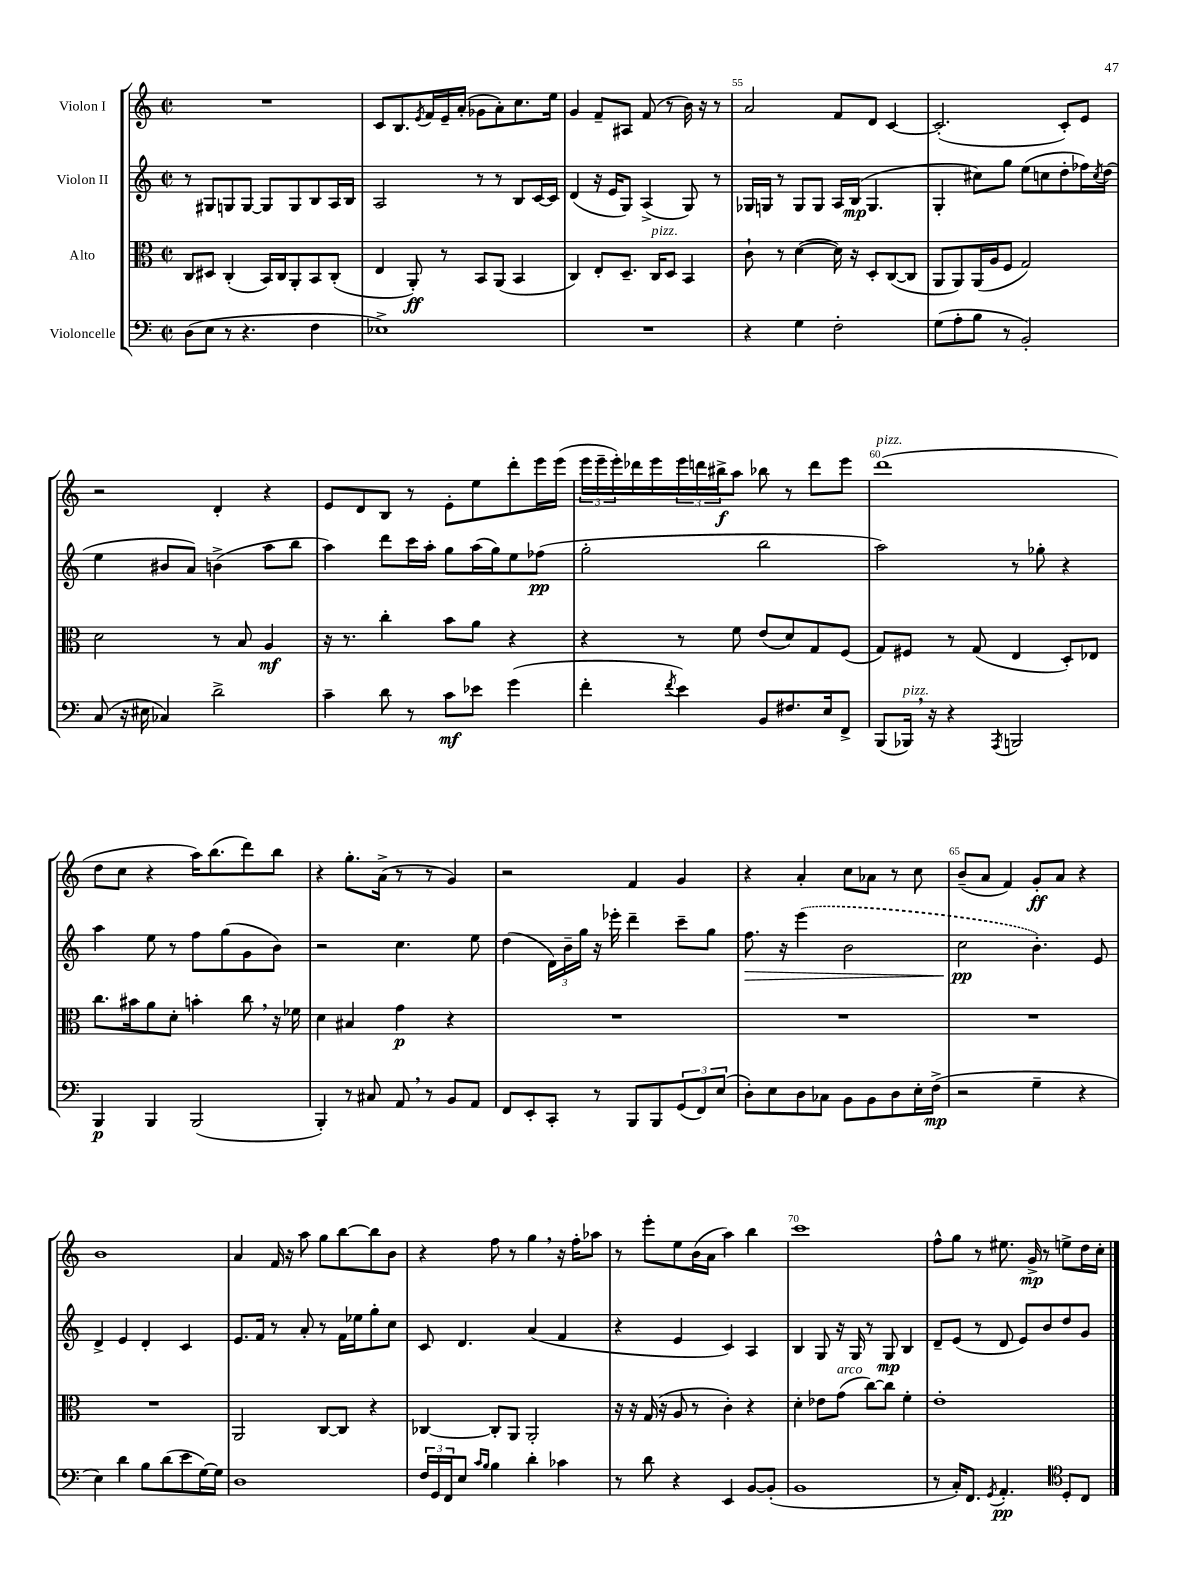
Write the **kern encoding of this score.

**kern	**kern	**kern	**kern
*staff4	*staff3	*staff2	*staff1
*clefF4	*clefC3	*clefG2	*clefG2
*k[]	*k[]	*k[]	*k[]
*M2/2	*M2/2	*M2/2	*M2/2
*met(c|)	*met(c|)	*met(c|)	*met(c|)
(8D	8C	8r	1r
8E	8D#	8G#	.
8r	(4C'	8G	.
4.r	.	[8G	.
.	16BB)	8G]	.
.	16C	.	.
.	8AA'	8G	.
4F	8BB	8B	.
.	(8C'	16A	.
.	.	16B	.
=	=	=	=
1E-^)	4E	2A	8c
.	.	.	8.B
.	8AA')	.	.
.	.	.	8qe
.	.	.	16f
.	8r	.	16e~
.	.	.	(16a'
.	8BB	8r	8g-
.	(8AA	8r	8a')
.	4BB	8B	8.cc
.	.	[16c	.
.	.	16c]	16ee
=	=	=	=
1r	4C)	(4d	4g
.	8E'	16r	8f~
.	.	16e	.
.	8.D~	8G)	8A#
.	.	(4A^	(8f
.	16C	.	.
.	8D	.	8r
.	4BB	8G)	16b)
.	.	.	16r
.	.	8r	8r
=	=	=	=
4r	8c`	16G-	2a
.	.	16G	.
.	8r	8r	.
4G	([4d	8G	.
.	.	8G	.
2F'	16d])	16A	8f
.	16r	(16B	.
.	8D'	4.G	8d
.	([8C	.	[4c
.	8C]	.	.
=	=	=	=
(8G	8AA	4G'	(2.c']
8A'	8AA)	.	.
8B	(16AA	8cc#)	.
.	16A	.	.
8r	8F	8gg	.
2BB')	2G)	(8ee	.
.	.	8cc	.
.	.	8dd'	8c')
.	.	16ff-)	8e
.	.	8qcc	.
.	.	(16dd	.
=	=	=	=
(8C	2d	4ee	2r
16r	.	.	.
16E#	.	.	.
4C-)	.	8b#	.
.	.	8a)	.
2d^	8r	(4b^	4d'
.	8B	.	.
.	4A	8aa	4r
.	.	8bb	.
=	=	=	=
4c~	16r	4aa)	8e
.	8.r	.	.
.	.	.	8d
8d	4cc'	8ddd	8B
8r	.	16ccc	8r
.	.	16aa'	.
8c	8b	8gg	8e'
8e-	8a	(16aa	8ee
.	.	16gg)	.
(4g	4r	8ee	8ddd'
.	.	(8ff-	16eee
.	.	.	(16eee
=	=	=	=
4f'	4r	2gg'	24eee
.	.	.	24eee~
.	.	.	24eee')
.	.	.	16ddd-
.	.	.	16eee
8qf	.	.	.
4e)	8r	.	24eee
.	.	.	24ddd
.	.	.	24bb#^
.	8f	.	8aa
8BB	(8e	2bb	8bb-
8.F#	8d)	.	8r
.	8G	.	8ddd
16E	.	.	.
8FF^	(8F	.	8eee
=	=	=	=
(8BBB	8G)	2aa)	(1ddd
16BBB-)	8F#	.	.
16r	.	.	.
4r	8r	.	.
.	(8G	.	.
8qAAA	.	.	.
2BBB	4E	8r	.
.	.	8gg-'	.
.	8D')	4r	.
.	8E-	.	.
=	=	=	=
4BBB	8.cc	4aa	8dd
.	.	.	8cc
.	16b#	.	.
4BBB	8a	8ee	4r
.	8d'	8r	.
(2BBB	4b'	8ff	16aa)
.	.	.	(8.bb
.	.	(8gg	.
.	8cc	8g	8ddd)
.	16r	8b)	8bb
.	16f-	.	.
=	=	=	=
4BBB')	4d	2r	4r
8r	4B#	.	8.gg'
8C#	.	.	.
.	.	.	(16a^
8AA	4g	4.cc	8r
8r	.	.	8r
8BB	4r	.	4g)
8AA	.	8ee	.
=	=	=	=
8FF	1r	(4dd	2r
8EE'	.	.	.
8CC'	.	24d)	.
.	.	24b~	.
.	.	24gg	.
8r	.	16r	.
.	.	16eee-'	.
8BBB	.	4ddd~	4f
8BBB	.	.	.
(12GG	.	8ccc~	4g
12FF)	.	.	.
.	.	8gg	.
(12E	.	.	.
=	=	=	=
8D')	1r	8.ff	4r
8E	.	.	.
.	.	16r	.
8D	.	(4eee	4a'
8C-	.	.	.
8BB	.	2b	8cc
8BB	.	.	8a-
8D	.	.	8r
16E'	.	.	8cc
(16F^	.	.	.
=	=	=	=
2r	1r	2cc	(8b~
.	.	.	8a
.	.	.	4f)
4G~	.	4.b')	8g'
.	.	.	8a
4r	.	.	4r
.	.	8e	.
=	=	=	=
4E)	1r	4d^	1b
4d	.	4e	.
8B	.	4d'	.
(8d	.	.	.
8e	.	4c	.
[16G)	.	.	.
16G]	.	.	.
=	=	=	=
1D	2AA	8.e	4a
.	.	16f	.
.	.	8r	16f
.	.	.	16r
.	.	8a'	8aa
.	[8C	8r	8gg
.	8C]	16f	[8bb
.	.	16ee-	.
.	4r	8gg'	8bb]
.	.	8cc	8b
=	=	=	=
24F	[4C-	8c	4r
24GG	.	.	.
24FF	.	.	.
8E	.	4.d	.
16qqc	.	.	.
16qqB	.	.	.
4B	8C-']	.	8ff
.	8AA	.	8r
4d'	2AA'	(4a	4gg
4c-	.	4f	16r
.	.	.	16ff'
.	.	.	8aa-
=	=	=	=
8r	16r	4r	8r
.	16r	.	.
8d	(16G	.	8eee'
.	16r	.	.
4r	8A	4e	8ee
.	8r	.	(16b
.	.	.	16a
4EE	4c')	4c)	4aa)
[8BB	4r	4A	4bb
(8BB']	.	.	.
=	=	=	=
1BB	4d'	4B	1ccc
.	8e-	8G	.
.	(8g	16r	.
.	.	16G	.
.	[8cc)	8r	.
.	8cc]	8G	.
.	4f'	4B	.
=	=	=	=
8r	1e'	8d~	8ff^^
16C')	.	(8e	8gg
8.FF	.	.	.
.	.	8r	8r
8qGG	.	.	.
4.AA'	.	8d	8.ee#
.	.	8e)	.
.	.	.	16g^
.	.	8b	8r
*clefC4	*	*	*
8D'	.	8dd	8ee^
8C	.	8g	16dd
.	.	.	16cc'
==	==	==	==
*-	*-	*-	*-
